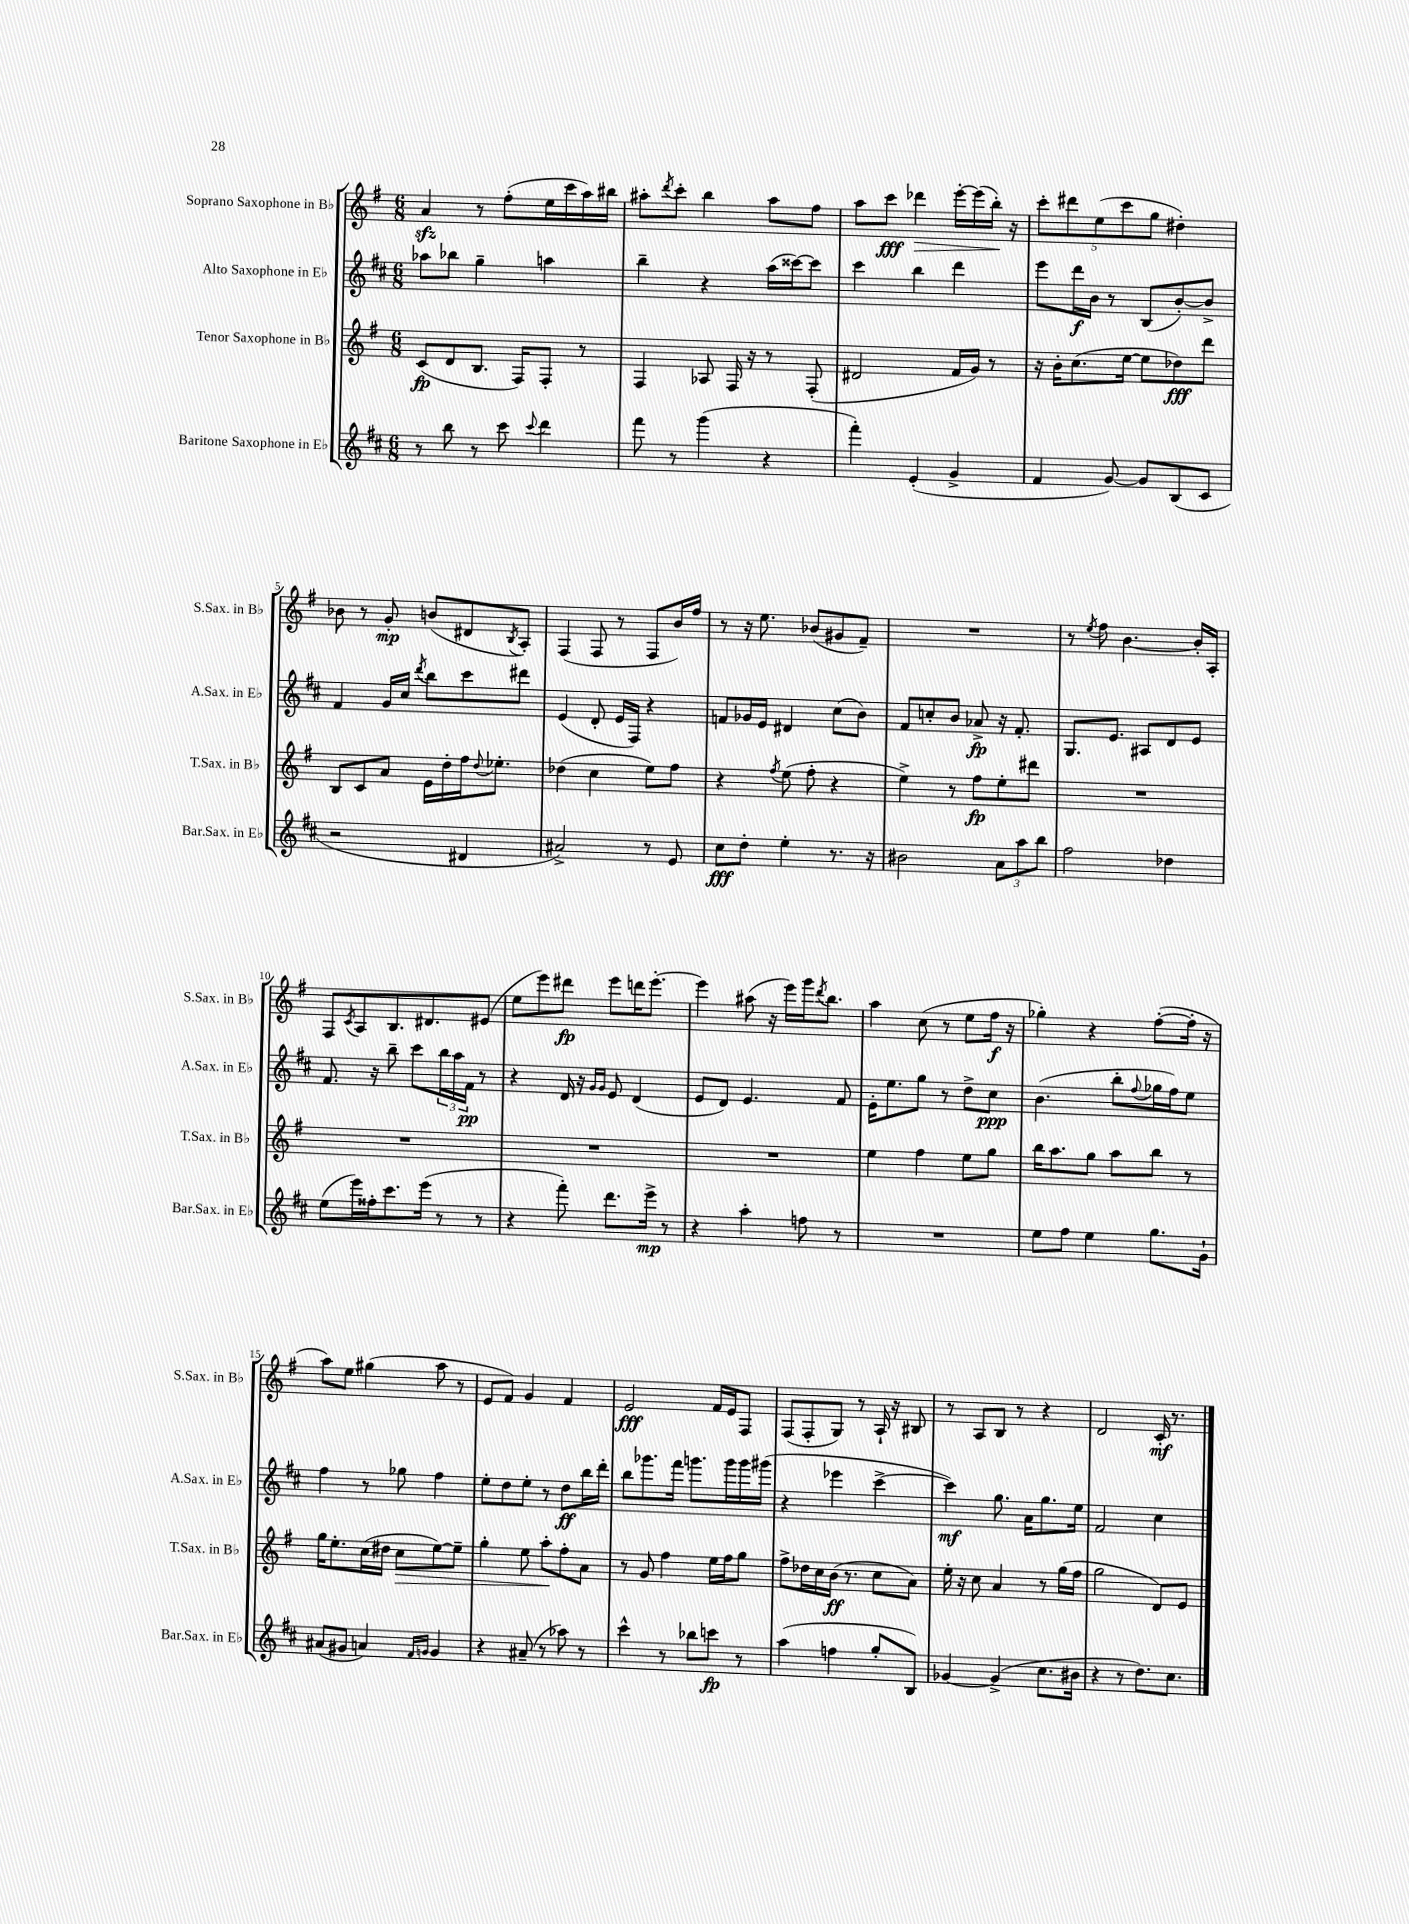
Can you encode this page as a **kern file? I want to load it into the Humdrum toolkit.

**kern	**kern	**kern	**kern
*staff4	*staff3	*staff2	*staff1
*clefG2	*clefG2	*clefG2	*clefG2
*k[f#c#]	*k[f#]	*k[f#c#]	*k[f#]
*M6/8	*M6/8	*M6/8	*M6/8
8r	(8c	8aa-	4a
8bb	8d	8bb-	.
8r	8.B	4gg~	8r
8ccc#	.	.	(8ff#'
.	16F#)	.	.
8qqccc#	.	.	.
4ddd	8F#'	4aa	16ee
.	.	.	16ccc
.	8r	.	16aa)
.	.	.	16bb#
=	=	=	=
8fff#	4F#	4bb~	8aa#'
.	.	.	8qddd
8r	.	.	8ccc'
(4ggg	8A-	4r	4bb
.	16F#	.	.
.	16r	.	.
4r	8r	(16aa	8aa#
.	.	[16ccc##)	.
.	(8F#'	8ccc##]	8ff#
=	=	=	=
4fff#')	2d#	4ccc#	8aa
.	.	.	8ccc
(4e'	.	4bb	4ddd-
4g^	16f#	4ddd	[16eee'
.	16g)	.	(16eee]
.	8r	.	16bb')
.	.	.	16r
=	=	=	=
4f#	16r	8eee	10ccc'
.	16b'	.	.
.	.	.	10ddd#
.	(8.cc	16ddd	.
.	.	16b	.
.	.	.	(10ee
[8g)	.	8r	.
.	.	.	10ccc
.	[16ee	.	.
8g]	8ee]	(8B	.
.	.	.	10gg
(8B	8dd-)	[8b')	4dd#')
8c#	8ddd	8b^]	.
=	=	=	=
2r	8B	4f#	8b-
.	8c	.	8r
.	8a	16g	8g'
.	.	16cc#	.
.	.	8qddd	.
.	16e	8bb	(8b
.	16dd'	.	.
4d#	16ff#	8ccc#	8d#
.	8qqdd	.	.
.	8.ee-'	.	.
.	.	.	8qB
.	.	8ddd#	8A')
=	=	=	=
2a#^)	(4dd-	(4e	(4F#
.	4cc	8d'	8F#
.	.	16e	8r
.	.	16F#)	.
8r	8ee)	4r	8F#
8e	8ff#	.	16b)
.	.	.	16ff#
=	=	=	=
8cc#	4r	8f	8r
8dd'	.	16g-	16r
.	.	16e	8.ee
.	8qff#	.	.
4ee'	(8ee	4d#	.
.	8ff#'	.	(8b-
8.r	4r	(8cc#	8g#
.	.	8b)	8f#~)
16r	.	.	.
=	=	=	=
2b#	4ee^)	8f#	2.r
.	.	8cc'	.
.	8r	8b	.
.	8ff#	8a-^	.
12a	8ee'	16r	.
.	.	8.f#'	.
12aa	.	.	.
.	8ddd#	.	.
12bb	.	.	.
=	=	=	=
2ff#	2.r	8.G	8r
.	.	.	8qee
.	.	.	8ff#
.	.	8.e	.
.	.	.	[4.b
.	.	8A#	.
4dd-	.	8d	.
.	.	8e	16b']
.	.	.	16A'
=	=	=	=
(8ee	2.r	8.f#	8F#
.	.	.	8qc
16eee)	.	.	8A
16ff##'	.	16r	.
8.ccc#	.	8bb~	8.B
.	.	8ccc#	.
(16eee	.	.	8.d#
8r	.	24bb	.
.	.	24aa	.
.	.	24f#	.
8r	.	8r	(8e#
=	=	=	=
4r	2.r	4r	8ee
.	.	.	8eee)
8fff#')	.	16d	8ddd#
.	.	16r	.
.	.	16qqg	.
.	.	16qqg	.
8.ddd	.	8e	8eee
.	.	(4d	16ddd
16eee^	.	.	[8.eee'
8r	.	.	.
=	=	=	=
4r	2.r	8e	4eee]
.	.	8d)	.
4aa'	.	4.e	(8aa#
.	.	.	16r
.	.	.	16eee)
8ff	.	.	16ggg
.	.	.	8qddd
.	.	.	8.bb
8r	.	8f#	.
=	=	=	=
2.r	4ee	16e'	4aa
.	.	8.ee	.
.	4ff#	8gg	(8cc
.	.	8r	8r
.	8ee	8dd^	8ee
.	8gg	8cc#	16ff#
.	.	.	16r
=	=	=	=
8ee	16bb	(4.b	4gg-')
.	8.aa	.	.
8ff#	.	.	.
4ee	8gg	.	4r
.	8aa	8bb'	.
.	.	8qqff#	.
8.gg	8bb	16gg-	([8ff#'
.	.	16ff#)	.
.	8r	8ee	16ff#']
16g`	.	.	16r
=	=	=	=
(8a#	16gg	4ff#	8aa)
.	8.ee'	.	.
8g#	.	.	8ee
4a)	(16cc	8r	(4gg#
.	16dd#	.	.
.	8cc	8gg-	.
16qqf#	.	.	.
16qqg	.	.	.
4g	[8ee)	4ff#	8aa
.	8ee~]	.	8r
=	=	=	=
4r	4gg'	8ee'	8e
.	.	8dd	8f#)
(8a#~	8ee	8ee'	4g
8r	8aa'	8r	.
8aa-)	8ff#'	8dd	4f#
8r	8a	16bb	.
.	.	16ddd'	.
=	=	=	=
4ccc#^^	8r	8bb	2e
.	8g	8.ggg-	.
8r	4ff#	.	.
.	.	16fff#	.
8bb-	.	8.ggg	.
8ccc	16ee	.	16f#
.	16ff#	16ggg	16e
8r	8gg	16ggg	8F#
.	.	(16ggg#	.
=	=	=	=
(4aa	8ff#^	4r	(8F#
.	16dd-	.	8F#'
.	16cc	.	.
4ff	(16b	4eee-	8G)
.	8.r	.	.
.	.	.	8r
8gg'	8cc	[4ccc#^	16A`
.	.	.	16r
8B)	8a)	.	8B#
=	=	=	=
[4g-	16ee'	4ccc#])	8r
.	16r	.	.
.	8cc	.	8A
(4g-^]	4a	8.gg	8B
.	.	.	8r
.	.	16a	.
8.cc#	8r	8.gg	4r
.	(16gg	.	.
16b#	16ff#	16ee	.
=	=	=	=
4r	2gg	2f#	2d
8r	.	.	.
8.dd)	.	.	.
.	8d)	4cc#	16c'
8.cc#	.	.	8.r
.	8e	.	.
==	==	==	==
*-	*-	*-	*-
